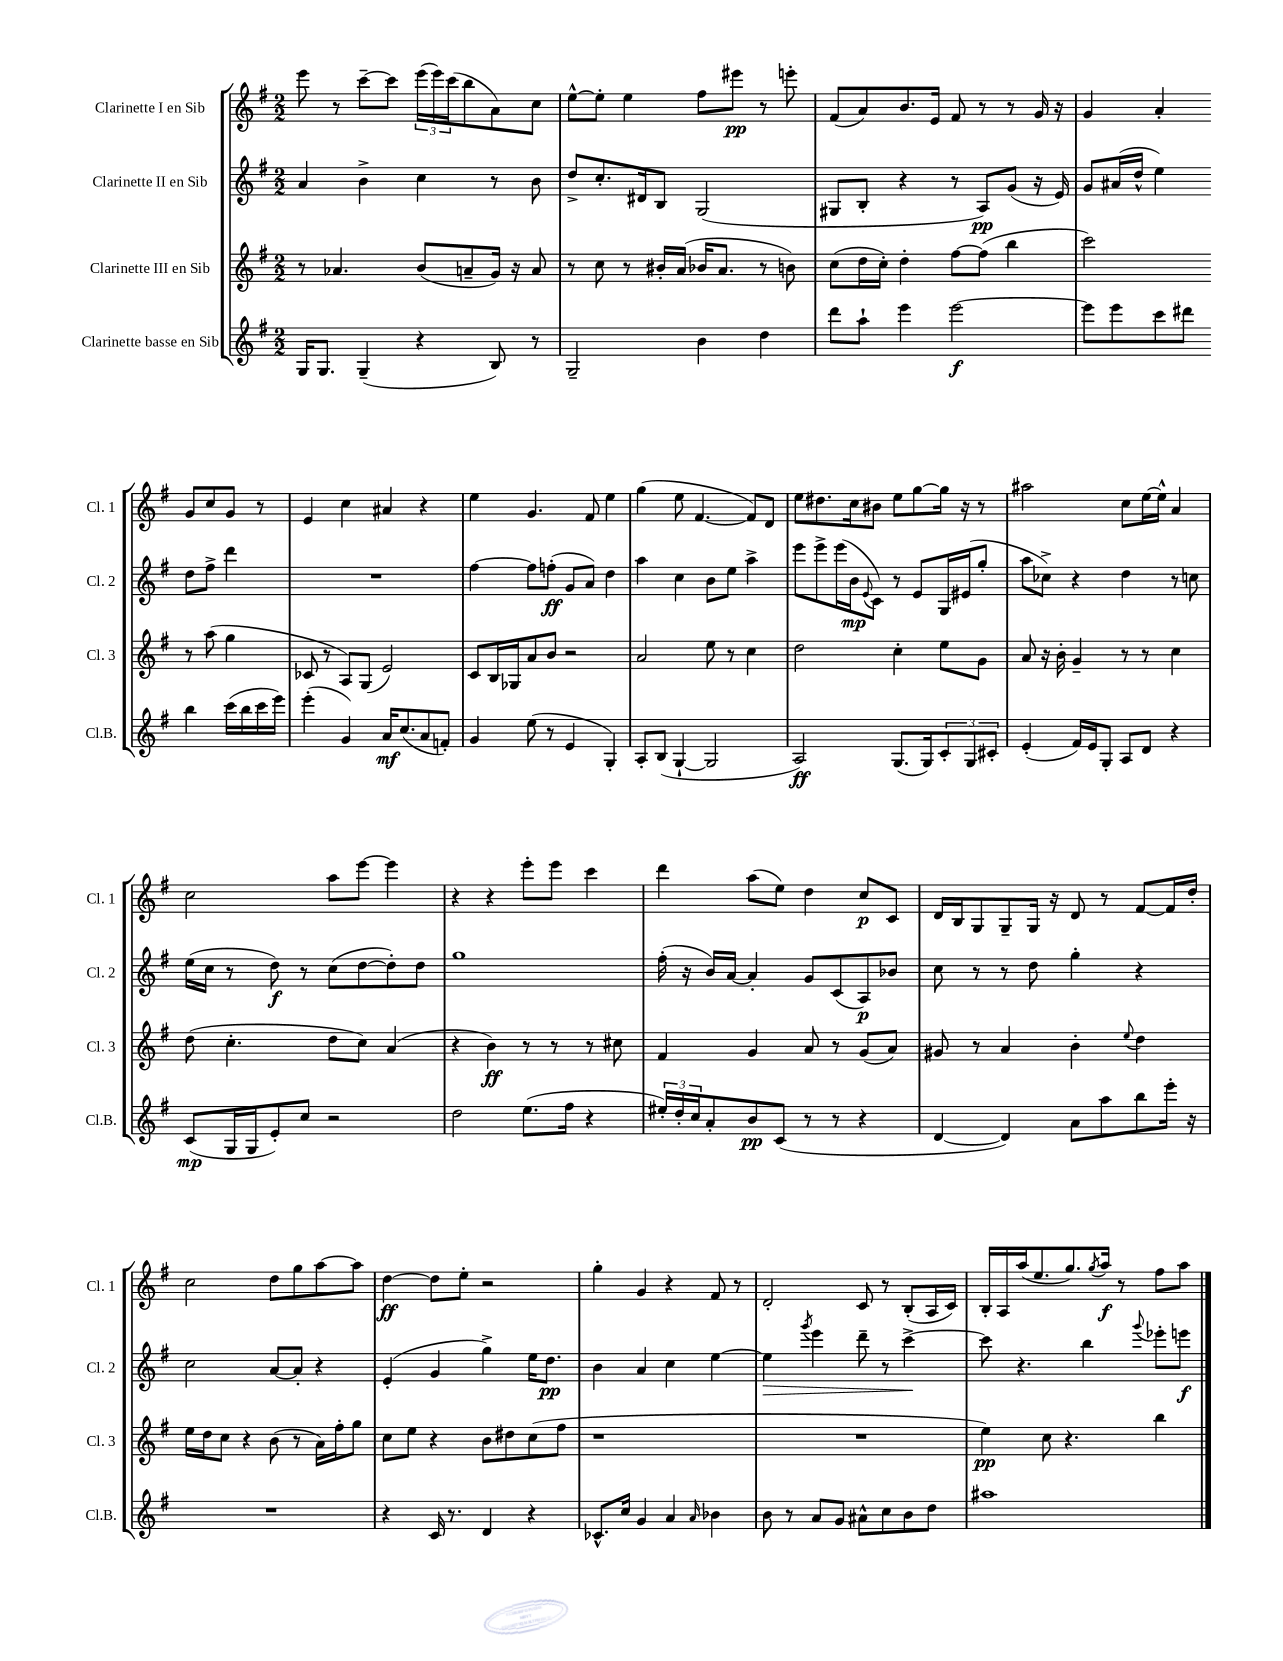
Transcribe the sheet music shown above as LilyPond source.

<<
\new StaffGroup <<
\new Staff = "s0" \with { instrumentName = "Clarinette I en Sib" shortInstrumentName = "Cl. 1" } {
    \clef treble \key g \major \numericTimeSignature \time 2/2
    e'''8 r8 c'''8~-- c'''8 \tuplet 3/2 { e'''16( e'''16) c'''16( } b''8 a'8) c''8 |
    e''8~-^ e''8-. e''4 fis''8 eis'''8\pp r8 e'''8-. |
    fis'8( a'8) b'8. e'16 fis'8 r8 r8 g'16 r16 |
    g'4 a'4-. g'8 c''8 g'8 r8 |
    e'4 c''4 ais'4 r4 |
    e''4 g'4. fis'8 e''4 |
    g''4( e''8 fis'4.~ fis'8) d'8 |
    e''8 dis''8. c''16 bis'8 e''8 g''8~ g''16 r16 r8 |
    ais''2 c''8 e''16~ e''16-^ a'4 |
    c''2 a''8 e'''8~ e'''4 |
    r4 r4 e'''8-. e'''8 c'''4 |
    d'''4 a''8( e''8) d''4 c''8\p c'8 |
    d'16 b16 g8 g8-- g16 r16 d'8 r8 fis'8~ fis'16 d''16-. |
    c''2 d''8 g''8 a''8~ a''8 |
    d''4~\ff d''8 e''8-. r2 |
    g''4-. g'4 r4 fis'8 r8 |
    d'2-. c'8 r8 b8-.( a16 c'16) |
    b16-. a16 a''16( e''8. g''8.) \acciaccatura { g''8 } a''16\f r8 fis''8 a''8 \bar "|." |
}
\new Staff = "s1" \with { instrumentName = "Clarinette II en Sib" shortInstrumentName = "Cl. 2" } {
    \clef treble \key g \major \numericTimeSignature \time 2/2
    a'4 b'4-> c''4 r8 b'8 |
    d''8-> c''8.-. dis'16 b8 g2( |
    gis8 b8-. r4 r8 a8\pp) g'8( r16 e'16) |
    g'8 ais'16( d''16-^ e''4) d''8 fis''8-> d'''4 |
    R1 |
    fis''4~ fis''8 f''8-.\ff( g'8 a'8) d''4 |
    a''4 c''4 b'8 e''8 a''4-> |
    e'''8 e'''8-> e'''16( b'16\mp \appoggiatura { e'8 } c'8) r8 e'8 g16 eis'16( g''8-. |
    a''8 ces''8->) r4 d''4 r8 c''8 |
    e''16( c''16 r8 d''8\f) r8 c''8( d''8~ d''8-.) d''8 |
    g''1 |
    fis''16-.( r16 b'16) a'16~ a'4-. g'8 c'8( a8\p) bes'8 |
    c''8 r8 r8 d''8 g''4-. r4 |
    c''2 a'8~ a'8-. r4 |
    e'4-.( g'4 g''4->) e''16 d''8.\pp |
    b'4 a'4 c''4 e''4~ |
    e''4\> \acciaccatura { g'''8 } e'''4 d'''8-- r8 c'''4~->\! |
    c'''8 r4. b''4 \appoggiatura { g'''8 } ees'''8-. e'''8\f \bar "|." |
}
\new Staff = "s2" \with { instrumentName = "Clarinette III en Sib" shortInstrumentName = "Cl. 3" } {
    \clef treble \key g \major \numericTimeSignature \time 2/2
    r8 aes'4. b'8( a'8-- g'16) r16 a'8 |
    r8 c''8 r8 bis'16-. a'16( bes'16 a'8. r8 b'8) |
    c''8( d''16 c''16-.) d''4-. fis''8~ fis''8( b''4 |
    c'''2) r8 a''8( g''4 |
    ces'8 r8 a8) g8( e'2) |
    c'8 b16 ges16 a'8 b'8 r2 |
    a'2 e''8 r8 c''4 |
    d''2 c''4-. e''8 g'8 |
    a'8 r16 b'16-. g'4-- r8 r8 c''4 |
    d''8( c''4.-. d''8 c''8) a'4( |
    r4 b'4\ff) r8 r8 r8 cis''8 |
    fis'4 g'4 a'8 r8 g'8( a'8) |
    gis'8 r8 a'4 b'4-. \appoggiatura { e''8 } d''4 |
    e''16 d''16 c''8 r4 b'8( r8 a'16) fis''16-. g''8 |
    c''8 e''8 r4 b'8 dis''8 c''8( fis''8 |
    r1 |
    R1 |
    e''4\pp) c''8 r4. b''4 \bar "|." |
}
\new Staff = "s3" \with { instrumentName = "Clarinette basse en Sib" shortInstrumentName = "Cl.B." } {
    \clef treble \key g \major \numericTimeSignature \time 2/2
    g16 g8. g4--( r4 b8) r8 |
    g2-- b'4 d''4 |
    d'''8 a''8-! e'''4 e'''2~\f |
    e'''8 e'''8 c'''8 dis'''8 b''4 c'''16( b''16 c'''16 e'''16) |
    e'''4-.( g'4) a'16\mf c''8.( a'8 f'8-.) |
    g'4 e''8( r8 e'4 g4-.) |
    a8-. b8( g4~-! g2 |
    a2\ff) g8.( g16) \tuplet 3/2 { c'8-. g8 cis'8-. } |
    e'4-.( fis'16) e'16 g8-. a8 d'8 r4 |
    c'8\mp( g16 g16 e'8-.) c''8 r2 |
    d''2 e''8.( fis''16 r4 |
    \tuplet 3/2 { eis''16-.) d''16-. c''16 } a'8-. b'8\pp c'8( r8 r8 r4 |
    d'4~ d'4) a'8 a''8 b''8 e'''16-. r16 |
    R1 |
    r4 c'16 r8. d'4 r4 |
    ces'8.-^ c''16 g'4 a'4 \grace { a'16 } bes'4 |
    b'8 r8 a'8 g'8 ais'8-^ c''8 b'8 d''8 |
    ais''1 \bar "|." |
}
>>
>>
\layout { \context { \Score \remove "Bar_number_engraver" } }
